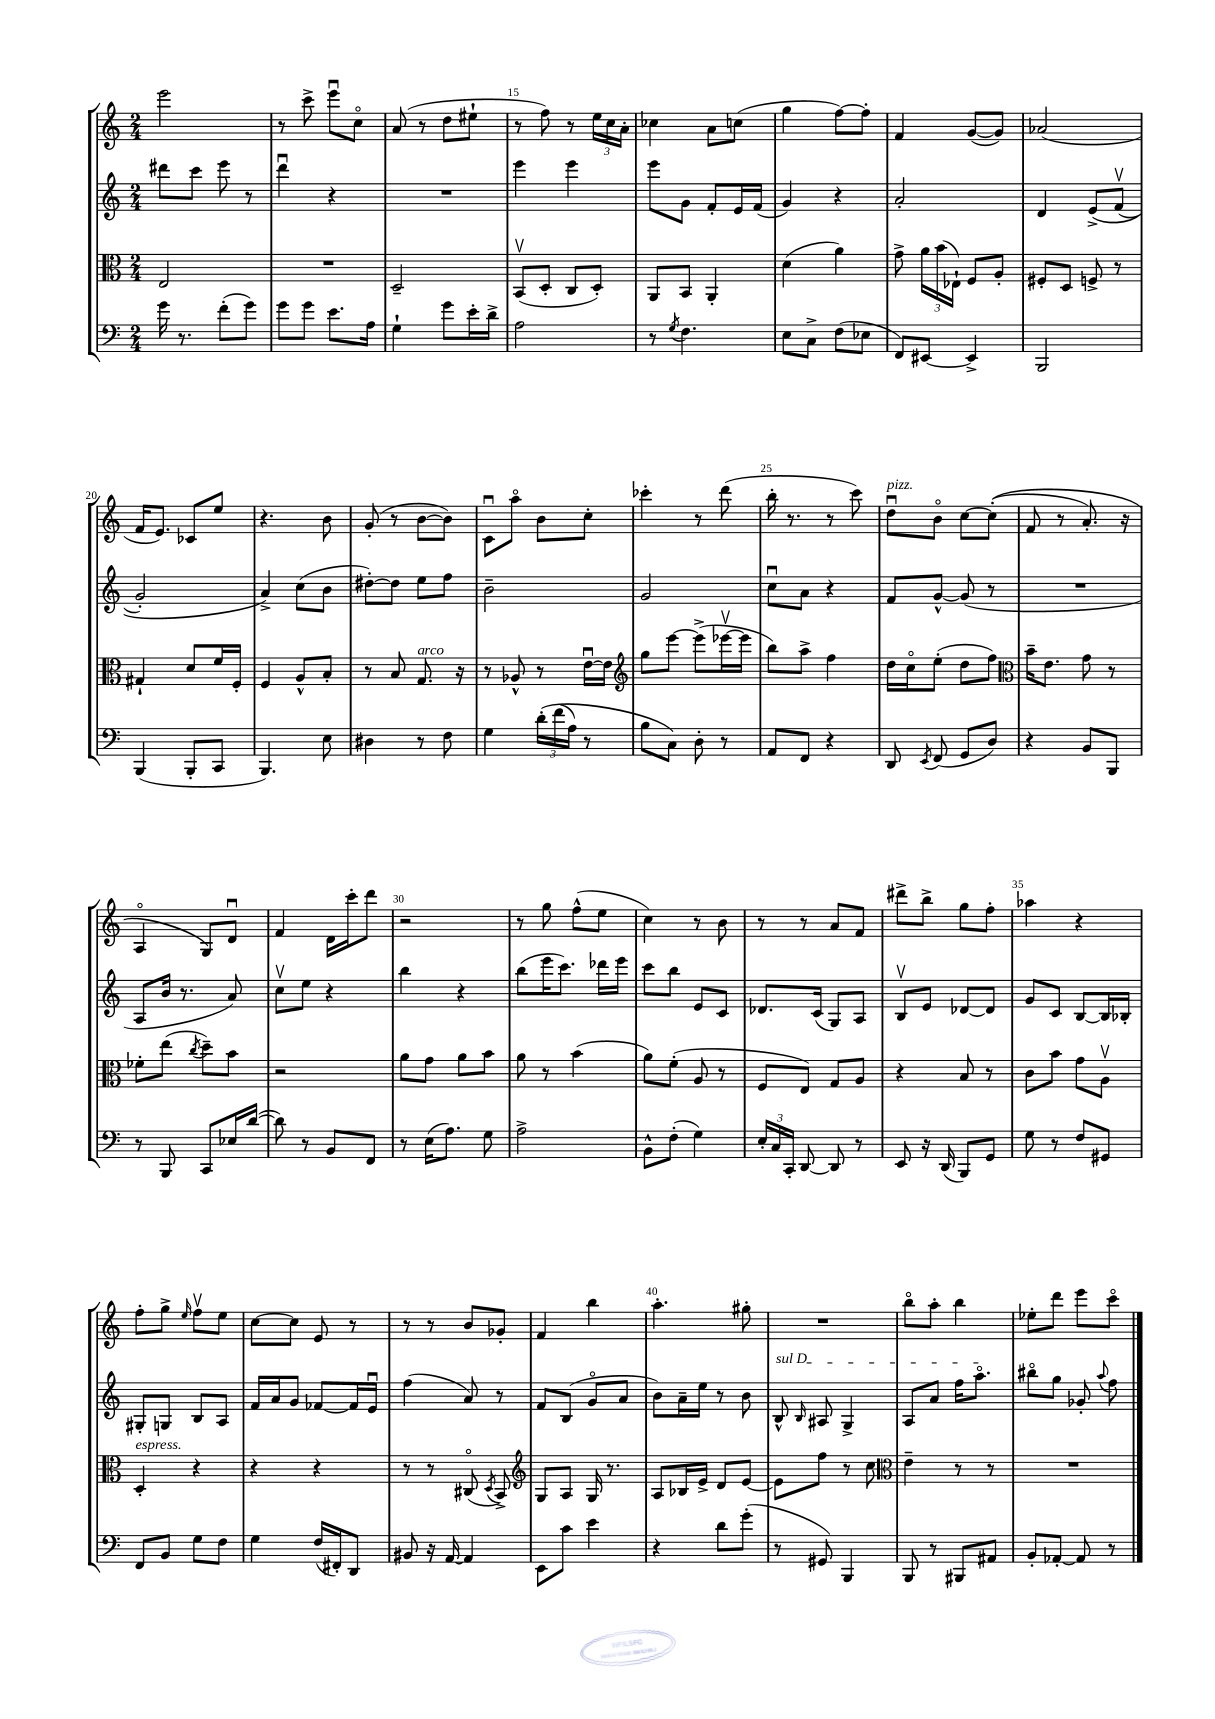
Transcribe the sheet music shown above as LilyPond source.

<<
\new StaffGroup <<
\new Staff = "s0" {
    \clef treble \key c \major \numericTimeSignature \time 2/4
    \autoBeamOff e'''2 |
    r8 c'''8-> e'''8[\downbow c''8]\flageolet |
    a'8( r8 d''8[ eis''8]-! |
    r8 f''8) r8 \tuplet 3/2 { e''16[ c''16 a'16]-. } |
    ces''4 a'8[ c''8]( |
    g''4 f''8[~) f''8]-. |
    f'4 g'8[~( g'8]) |
    aes'2( |
    f'16[ e'8.]) ces'8[ e''8] |
    r4. b'8 |
    g'8-.( r8 b'8[~ b'8]) |
    c'8[\downbow a''8]\flageolet b'8[ c''8]-. |
    ces'''4-. r8 d'''8( |
    b''16-. r8. r8 c'''8) |
    d''8[\downbow^\markup { \italic "pizz." } b'8]\flageolet c''8[~ c''8]-.(\( |
    f'8 r8 a'8.-.) r16 |
    a4\flageolet g8[\) d'8]\downbow |
    f'4 d'16[ c'''16-. d'''8] |
    r2 |
    r8 g''8 f''8[-^( e''8] |
    c''4) r8 b'8 |
    r8 r8 a'8[ f'8] |
    dis'''8[-> b''8]-> g''8[ f''8]-. |
    aes''4 r4 |
    f''8[-. g''8]-> \grace { e''16 } f''8[\upbow e''8] |
    c''8[~ c''8] e'8 r8 |
    r8 r8 b'8[ ges'8]-. |
    f'4 b''4 |
    a''4.-. gis''8-. |
    R2 |
    b''8[\flageolet a''8]-. b''4 |
    ees''8[-. d'''8] e'''8[ c'''8]\flageolet \bar "|." |
}
\new Staff = "s1" {
    \clef treble \key c \major \numericTimeSignature \time 2/4
    \autoBeamOff dis'''8[ c'''8] e'''8 r8 |
    d'''4\downbow r4 |
    R2 |
    e'''4 e'''4 |
    e'''8[ g'8] f'8[-. e'16 f'16]( |
    g'4) r4 |
    a'2-. |
    d'4 e'8[->\( f'8]\upbow( |
    g'2-.) |
    a'4->\) c''8[( b'8] |
    dis''8[~-.) dis''8] e''8[ f''8] |
    b'2-- |
    g'2 |
    c''8[\downbow a'8] r4 |
    f'8[ g'8]~-^ g'8( r8 |
    R2 |
    a8[ b'16] r8. a'8) |
    c''8[\upbow e''8] r4 |
    b''4 r4 |
    b''8[( e'''16 c'''8.]) des'''16[ e'''16] |
    c'''8[ b''8] e'8[ c'8] |
    des'8.[ c'16]( g8[) a8] |
    b8[\upbow e'8] des'8[~ des'8] |
    g'8[ c'8] b8[~ b16 bes16]-. |
    gis8[-. g8] b8[ a8] |
    f'16[ a'16 g'8] fes'8[~ fes'16 e'16]\downbow |
    f''4( a'8) r8 |
    f'8[ b8]( g'8[\flageolet a'8] |
    b'8[) a'16-- e''16] r8 b'8 |
    \once \override TextSpanner.bound-details.left.text = \markup { \italic "sul D" } b8-^\startTextSpan \grace { b16 } ais8 g4-> |
    a8[ a'8] f''16[ a''8.]\flageolet\stopTextSpan |
    bis''8[\flageolet g''8] ges'8-. \appoggiatura { a''8 } f''8 \bar "|." |
}
\new Staff = "s2" {
    \clef alto \key c \major \numericTimeSignature \time 2/4
    \autoBeamOff e2 |
    R2 |
    d2-- |
    b,8[\upbow( d8]-. c8[ d8]-.) |
    a,8[ b,8] a,4-. |
    d'4( a'4) |
    g'8-> \tuplet 3/2 { a'16[ b'16( ees16]-!) } f8[ a8]-. |
    fis8[-. d8] f8-> r8 |
    gis4-! d'8[ f'16 f16]-. |
    f4 a8[-^ b8]-. |
    r8 b8 g8.^\markup { \italic "arco" } r16 |
    r8 aes8-^ r8 e'16[~\downbow e'16] |
    \clef treble g''8[ e'''8]~ e'''8[->( ees'''16~\upbow ees'''16] |
    b''8[) a''8]-> f''4 |
    d''16[ c''16\flageolet e''8]-.( d''8[ f''8]) |
    \clef alto b'16[-- e'8.] g'8 r8 |
    fes'8[-. e''8]( \acciaccatura { c''8 } d''8[--) b'8] |
    r2 |
    a'8[ g'8] a'8[ b'8] |
    a'8 r8 b'4( |
    a'8[) f'8]-.( a8 r8 |
    f8[ e8]) g8[ a8] |
    r4 b8 r8 |
    c'8[ b'8] g'8[ a8]\upbow |
    d4-.^\markup { \italic "espress." } r4 |
    r4 r4 |
    r8 r8 cis8\flageolet( \acciaccatura { d8 } b,8->) |
    \clef treble g8[ a8] g16 r8. |
    a8[ bes16 e'16]-> d'8[ e'8]~ |
    e'8[ f''8] r8 c''8 |
    \clef alto e'4-- r8 r8 |
    R2 \bar "|." |
}
\new Staff = "s3" {
    \clef bass \key c \major \numericTimeSignature \time 2/4
    \autoBeamOff g'16 r8. f'8[-.( g'8]) |
    g'8[ g'8] e'8.[ a16] |
    g4-! g'8[ e'16-. d'16]-> |
    a2 |
    r8 \acciaccatura { g8 } f4. |
    e8[ c8]-> f8[( ees8] |
    f,8[) eis,8]~ eis,4-> |
    b,,2 |
    b,,4( b,,8[-. c,8] |
    b,,4.) e8 |
    dis4 r8 f8 |
    g4 \tuplet 3/2 { d'16[-.\( f'16( a16]) } r8 |
    b8[ c8]\) d8-. r8 |
    a,8[ f,8] r4 |
    d,8 \acciaccatura { e,8 } f,8( g,8[ d8]) |
    r4 b,8[ b,,8] |
    r8 b,,8 c,8[ ees16 d'16]~( |
    d'8) r8 b,8[ f,8] |
    r8 e16[( a8.]) g8 |
    a2-> |
    b,8[-^ f8]-.( g4) |
    \tuplet 3/2 { e16[-. c16 c,16]-. } d,8~ d,8 r8 |
    e,8 r16 d,16( b,,8[) g,8] |
    g8 r8 f8[ gis,8] |
    f,8[ b,8] g8[ f8] |
    g4 f16[( fis,16-.) d,8] |
    bis,8 r16 a,16~ a,4 |
    e,8[ c'8] e'4 |
    r4 d'8[ g'8]-.( |
    r8 gis,8) b,,4 |
    b,,8 r8 bis,,8[ ais,8] |
    b,8[-. aes,8]~-. aes,8 r8 \bar "|." |
}
>>
>>
\layout { \context { \Score currentBarNumber = #12 \override BarNumber.break-visibility = ##(#f #t #t) barNumberVisibility = #(every-nth-bar-number-visible 5) } }
